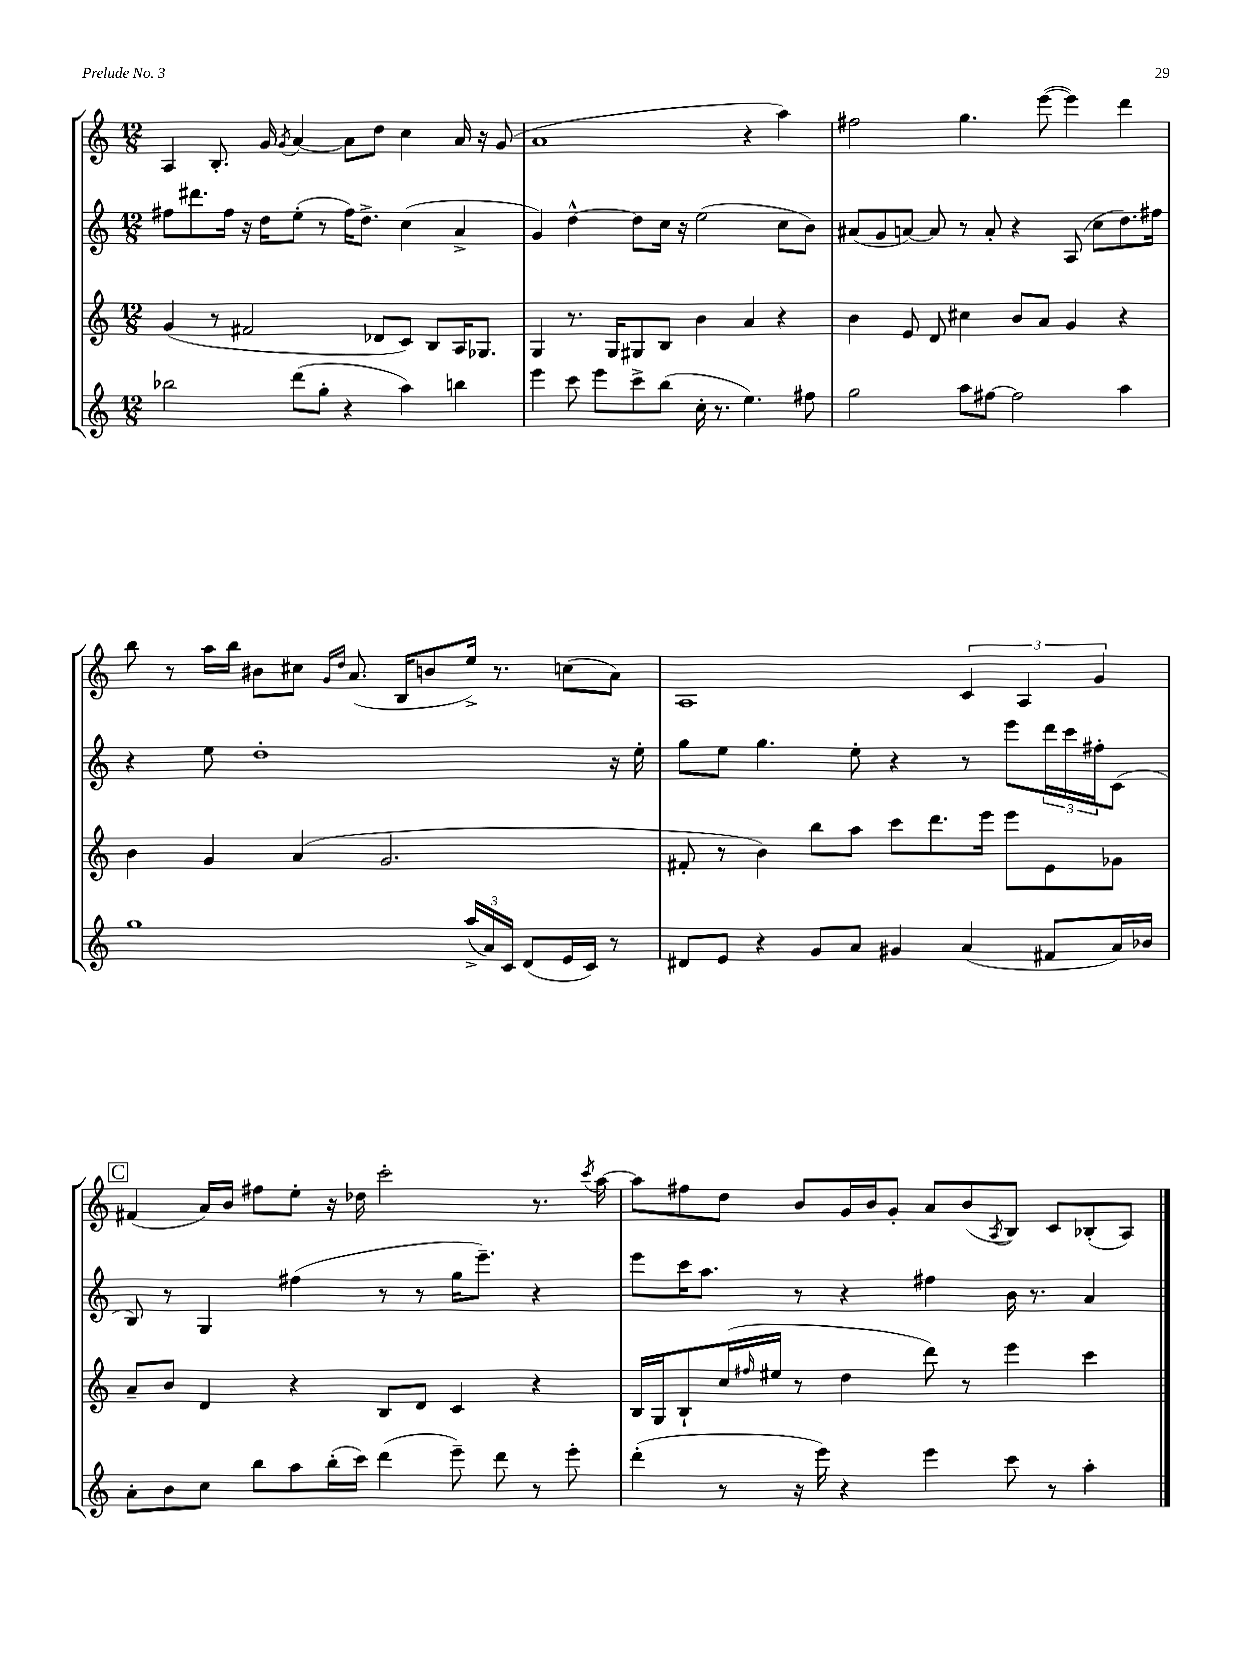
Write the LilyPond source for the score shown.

<<
\new StaffGroup <<
\new Staff = "s0" {
    \clef treble \key c \major \numericTimeSignature \time 12/8
    a4 b8.-. g'16 \acciaccatura { g'8 } a'4~ a'8 d''8 c''4 a'16 r16 g'8( |
    a'1 r4 a''4) |
    fis''2 g''4. e'''8~( e'''4) d'''4 |
    b''8 r8 a''16 b''16 bis'8 cis''8 \grace { g'16 d''16 } a'8.( b16 b'8 e''16->) r8. c''8( a'8) |
    a1 \tuplet 3/2 { c'4 a4 g'4 } |
    \mark \markup { \box "C" } fis'4( a'16) b'16 fis''8 e''8-. r16 des''16 c'''2-. r8. \acciaccatura { c'''8 } a''16~ |
    a''8 fis''8 d''8 b'8 g'16 b'16 g'8-. a'8 b'8( \acciaccatura { a8 } b8) c'8 bes8-.( a8) \bar "|." |
}
\new Staff = "s1" {
    \clef treble \key c \major \numericTimeSignature \time 12/8
    fis''8 dis'''8. fis''16 r16 d''16 e''8-.( r8 fis''16) d''8.-> c''4( a'4-> |
    g'4) d''4~-^ d''8 c''16 r16 e''2( c''8 b'8) |
    ais'8( g'8 a'8~) a'8 r8 a'8-. r4 a8( c''8 d''8.) fis''16 |
    r4 e''8 d''1-. r16 e''16-. |
    g''8 e''8 g''4. e''8-. r4 r8 e'''8 \tuplet 3/2 { d'''16 c'''16 fis''16-. } c'8( |
    \mark \markup { \box "C" } b8) r8 g4 fis''4( r8 r8 g''16 e'''8.--) r4 |
    e'''8 c'''16 a''8. r8 r4 fis''4 b'16 r8. a'4 \bar "|." |
}
\new Staff = "s2" {
    \clef treble \key c \major \numericTimeSignature \time 12/8
    g'4( r8 fis'2 des'8 c'8) b8 a16 ges8. |
    g4 r8. g16 gis8 b8 b'4 a'4 r4 |
    b'4 e'8 d'8 cis''4 b'8 a'8 g'4 r4 |
    b'4 g'4 a'4( g'2. |
    fis'8-. r8 b'4) b''8 a''8 c'''8 d'''8. e'''16 e'''8 e'8 ges'8 |
    \mark \markup { \box "C" } a'8-- b'8 d'4 r4 b8 d'8 c'4 r4 |
    b16 g16 b8-! c''16( \grace { fis''16 } eis''16 r8 d''4 d'''8) r8 e'''4 c'''4 \bar "|." |
}
\new Staff = "s3" {
    \clef treble \key c \major \numericTimeSignature \time 12/8
    bes''2 d'''8( g''8-. r4 a''4) b''4 |
    e'''4 c'''8 e'''8 c'''8-> b''8( c''16-. r8. e''4.) fis''8 |
    g''2 a''8 fis''8~ fis''2 a''4 |
    g''1 \tuplet 3/2 { a''16->( a'16) c'16 } d'8( e'16 c'16) r8 |
    dis'8 e'8 r4 g'8 a'8 gis'4 a'4( fis'8 a'16) bes'16 |
    \mark \markup { \box "C" } a'8-. b'8 c''8 b''8 a''8 b''16-.( c'''16) d'''4( e'''8--) d'''8 r8 e'''8-. |
    d'''4-.( r8 r16 e'''16) r4 e'''4 c'''8 r8 a''4-. \bar "|." |
}
>>
>>
\layout { \context { \Score \remove "Bar_number_engraver" } }
